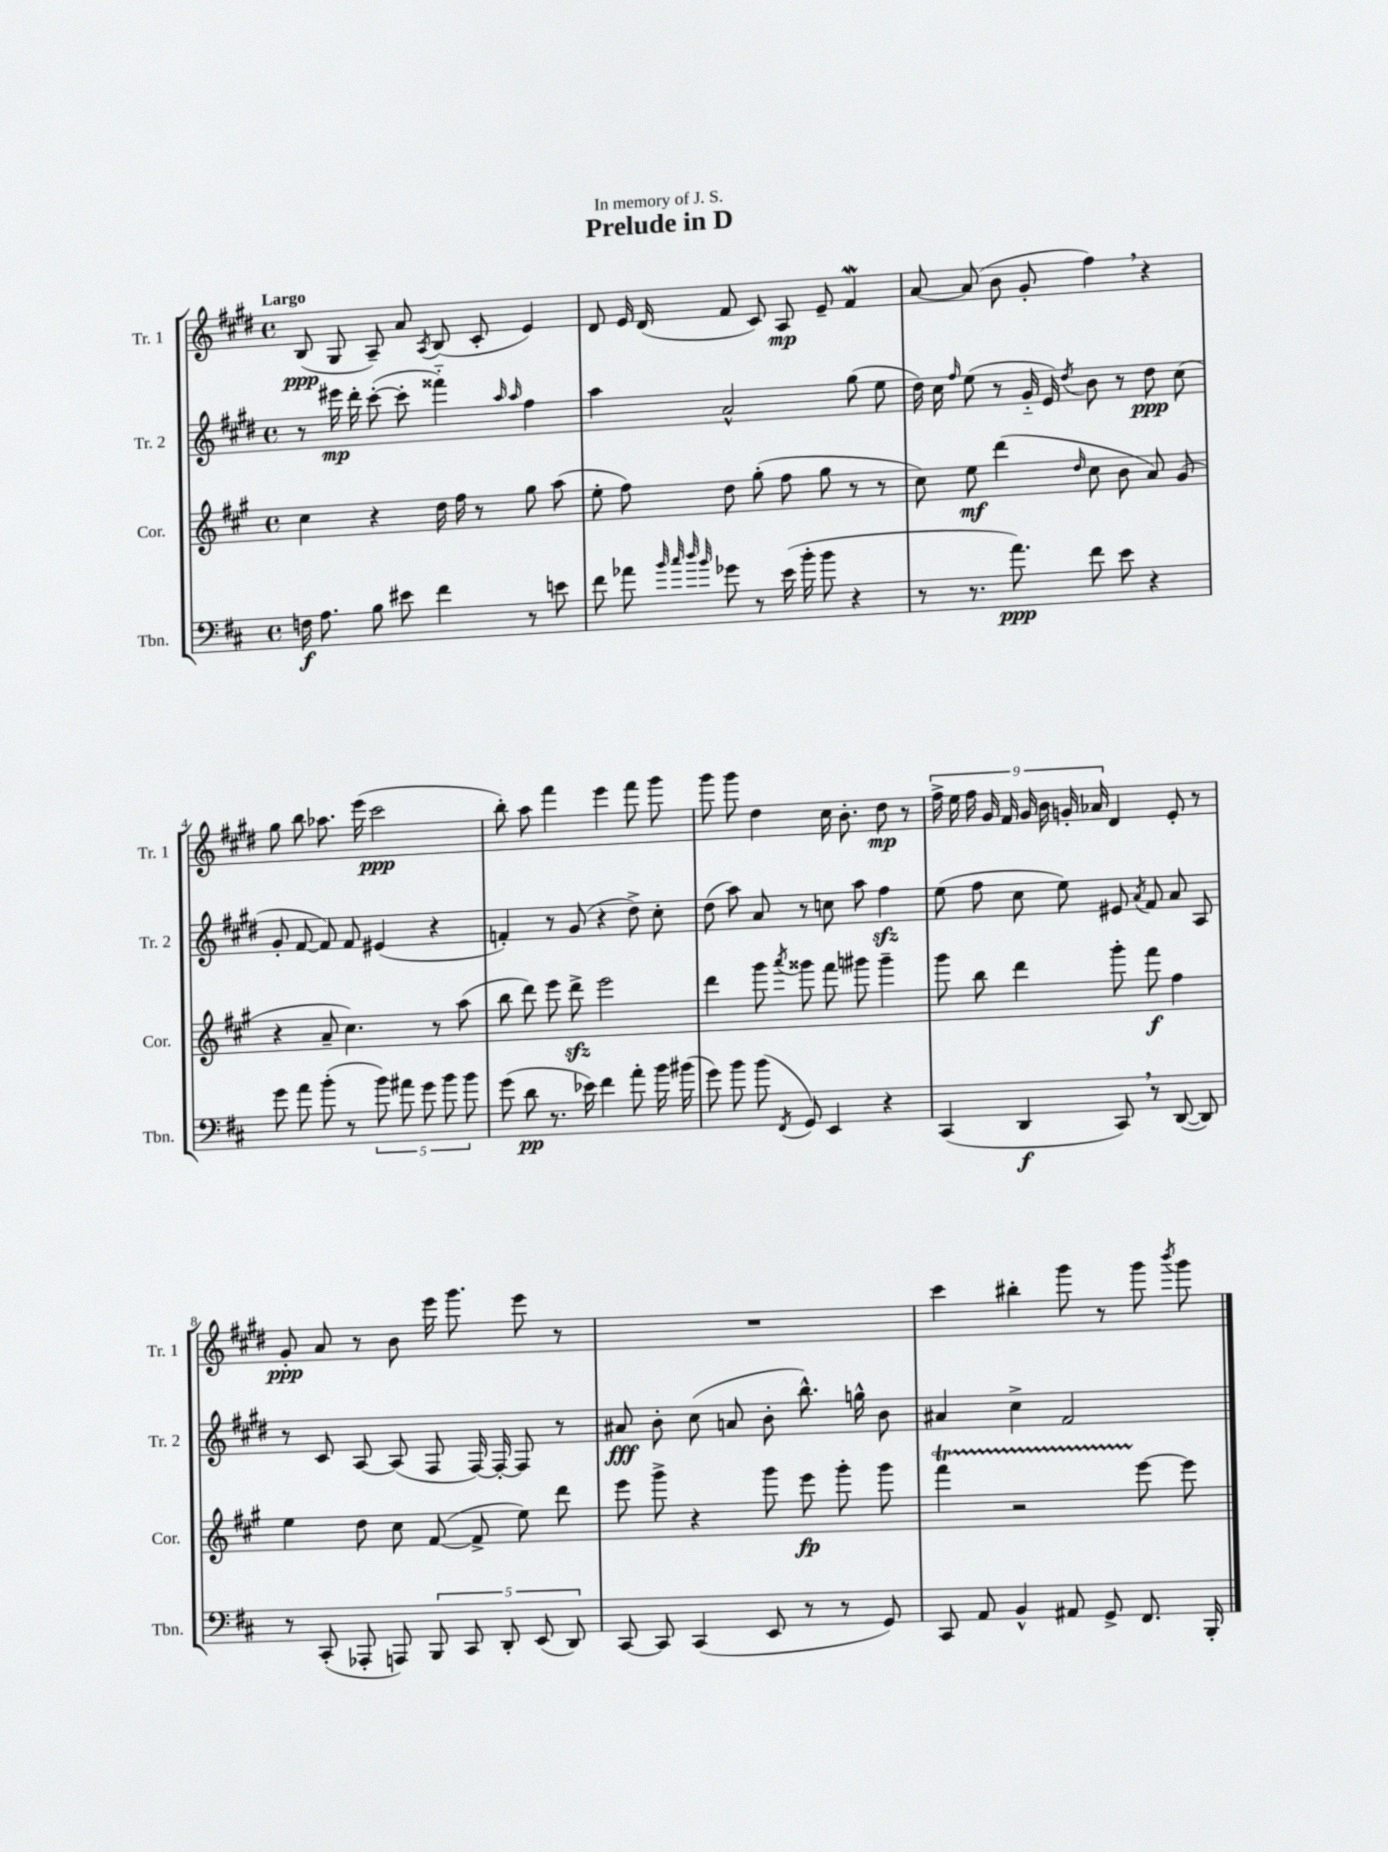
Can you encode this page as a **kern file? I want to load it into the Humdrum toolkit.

**kern	**dynam	**kern	**dynam	**kern	**dynam	**kern	**dynam
*part4	*part4	*part3	*part3	*part2	*part2	*part1	*part1
*staff4	*staff4	*staff3	*staff3	*staff2	*staff2	*staff1	*staff1
*I"Tbn.	*	*I"Cor.	*	*I"Tr. 2	*	*I"Tr. 1	*
*I'Tbn.	*	*I'Cor.	*	*I'Tr. 2	*	*I'Tr. 1	*
*clefF4	*	*clefG2	*	*clefG2	*	*clefG2	*
*k[f#c#]	*	*k[f#c#g#]	*	*k[f#c#g#d#]	*	*k[f#c#g#d#]	*
*M4/4	*	*M4/4	*	*M4/4	*	*M4/4	*
*met(c)	*	*met(c)	*	*met(c)	*	*met(c)	*
=1	=1	=1	=1	=1	=1	=1	=1
!	!	!	!	!	!	!LO:TX:a:B:t=Largo	!
16Fn\	f	4cc#\	.	8r	.	(8B/	ppp
8.A\	.	.	.	.	.	.	.
.	.	.	.	16eee#X\	mp	8G#/	.
.	.	.	.	16ddd#'\	.	.	.
8B\	.	4r	.	([8ccc#'\	.	8A~/)	.
8e#X\	.	.	.	8ccc#'\]	.	8a/	.
.	.	.	.	.	.	8qA/	.
4f#\	.	16dd\	.	4fff##X\)	.	(8B/	.
.	.	16ff#\	.	.	.	.	.
.	.	8r	.	.	.	8c#'/	.
.	.	.	.	16qqaa/	.	.	.
.	.	.	.	16qqaa/	.	.	.
8r	.	8gg#\	.	4ff#\	.	4e/)	.
8en\	.	(8aa\	.	.	.	.	.
=2	=2	=2	=2	=2	=2	=2	=2
8f#\	.	8ee'\	.	4aa\	.	8d#/	.
8a-X\	.	8ff#\)	.	.	.	16e/	.
.	.	.	.	.	.	(16d#/	.
32qqb/	.	.	.	.	.	.	.
32qqcc#/	.	.	.	.	.	.	.
32qqdd/	.	.	.	.	.	.	.
32qqb/	.	.	.	.	.	.	.
8g-X\	.	8dd\	.	2a^^/	.	8f#/	.
8r	.	(8gg#'\	.	.	.	8c#/)	.
(16e\	.	8ff#\	.	.	.	8A/	mp
16b'\	.	.	.	.	.	.	.
8b\	.	8gg#\	.	.	.	8e~/	.
4r	.	8r	.	(8gg#\	.	4f#W/	.
.	.	8r	.	8ee\	.	.	.
=3	=3	=3	=3	=3	=3	=3	=3
8r	.	8cc#\)	.	16dd#\)	.	[8a/	.
.	.	.	.	16cc#\	.	.	.
.	.	.	.	16qqff#/	.	.	.
8.r	.	8ee\	mf	(8ee\	.	(8a/]	.
.	.	(4ddd\	.	8r	.	8b\	.
8.a\)	ppp	.	.	.	.	.	.
.	.	.	.	16g#/	.	8g#'/	.
.	.	.	.	16e/)	.	.	.
.	.	16qqdd/	.	8qdd#/	.	.	.
8f#\	.	8cc#\	.	8b\	.	4ff#,\)	.
8e\	.	8b\	.	8r	.	.	.
4r	.	8a/)	.	8dd#\	ppp	4r	.
.	.	(8g#/	.	(8cc#\	.	.	.
!!LO:LB:g=z
=4	=4	=4	=4	=4	=4	=4	=4
8g\	.	4r	.	8g#'/	.	8gg#\	.
8a\	.	.	.	[8f#/	.	8bb\	.
(8b'\	.	8a~/	.	8f#/])	.	8.aa-X\	.
8r	.	4.cc#\)	.	8f#/	.	.	.
.	.	.	.	.	.	(16eee\	.
10b\)	.	.	.	(4e#X/	.	2ccc#\	ppp
10a#X\	.	.	.	.	.	.	.
10g\	.	.	.	.	.	.	.
.	.	8r	.	4r	.	.	.
10b\	.	.	.	.	.	.	.
.	.	(8aa\	.	.	.	.	.
10b\	.	.	.	.	.	.	.
=5	=5	=5	=5	=5	=5	=5	=5
(8g\	.	8bb\	.	4fn'/)	.	8bb'\)	.
8d\	pp	8ddd\)	.	.	.	8aa\	.
8.r	.	8eee\	.	8r	.	4fff#\	.
.	.	8dddzz^\	.	(8g#/	.	.	.
16e-X\)	.	.	.	.	.	.	.
4f#\	.	2eee\	.	4r	.	4eee\	.
8a'\	.	.	.	8dd#^\)	.	8fff#\	.
16b\	.	.	.	8cc#'\	.	8ggg#\	.
(16b#X\	.	.	.	.	.	.	.
=6	=6	=6	=6	=6	=6	=6	=6
8g\)	.	4ddd\	.	(8dd#\	.	8ggg#\	.
8b\	.	.	.	8aa\)	.	8ggg#\	.
(8b\	.	8ggg#\	.	8a/	.	4dd#\	.
8qFF#/	.	8qaaa/	.	.	.	.	.
8GG/)	.	8ggg##X\	.	8r	.	.	.
4EE/	.	8fff#\	.	8ccn\	.	16cc#\	.
.	.	.	.	.	.	8.b'\	.
.	.	8ggg#X\	.	8aa\	.	.	.
4r	.	4ggg#~\	.	4ff#zz\	.	8dd#\	mp
.	.	.	.	.	.	8r	.
=7	=7	=7	=7	=7	=7	=7	=7
(4CC#/	.	8ggg#\	.	(8ee\	.	18ff#^\	.
.	.	.	.	.	.	18ee\	.
.	.	.	.	.	.	18ff#\	.
.	.	8bb\	.	8ff#\	.	.	.
.	.	.	.	.	.	18g#/	.
.	.	.	.	.	.	18f#/	.
4DD/	f	4ddd\	.	8cc#\	.	.	.
.	.	.	.	.	.	18g#/	.
.	.	.	.	.	.	18b\	.
.	.	.	.	8ee\)	.	.	.
.	.	.	.	.	.	18gn'/	.
.	.	.	.	.	.	18a-X/	.
8CC#,/)	.	8ggg#'\	.	8e#X/	.	4d#/	.
.	.	.	.	8qa/	.	.	.
8r	.	8fff#\	f	8f#/	.	.	.
([8DD/	.	4ff#\	.	8a/	.	8e'/	.
8DD/])	.	.	.	8A/	.	8r	.
!!LO:LB:g=z
=8	=8	=8	=8	=8	=8	=8	=8
8r	.	4ee\	.	8r	.	8g#'/	ppp
(8CC#'/	.	.	.	8c#/	.	8a/	.
8AAA-X'/	.	8dd\	.	[8A/	.	8r	.
8AAAn/)	.	8cc#\	.	(8A/]	.	8b\	.
10BBB/	.	([8f#/	.	8F#/	.	16eee\	.
.	.	.	.	.	.	8.ggg#\	.
10CC#/	.	.	.	.	.	.	.
.	.	8f#^/]	.	[16F#/)	.	.	.
.	.	.	.	16F#'/_	.	.	.
10DD'/	.	.	.	.	.	.	.
.	.	8ee\)	.	8F#/]	.	8eee\	.
(10EE/	.	.	.	.	.	.	.
.	.	8ddd\	.	8r	.	8r	.
10DD/)	.	.	.	.	.	.	.
=9	=9	=9	=9	=9	=9	=9	=9
[8CC#/	.	8eee\	.	8a#X/	fff	1r	.
8CC#/]	.	8ggg#^\	.	8b'\	.	.	.
(4CC#/	.	4r	.	(8cc#\	.	.	.
.	.	.	.	8an/	.	.	.
8EE/	.	8ggg#\	.	8b'\	.	.	.
8r	.	8eee\	fp	8.bb^^\)	.	.	.
8r	.	8ggg#'\	.	.	.	.	.
.	.	.	.	16ggn^^\	.	.	.
8GG/)	.	8ggg#\	.	8b\	.	.	.
=10	=10	=10	=10	=10	=10	=10	=10
8CC#/	.	4fff#T\	.	4a#X/	.	4ccc#\	.
8AA/	.	.	.	.	.	.	.
4BB^^/	.	2r	.	4cc#^\	.	4bb#X'\	.
8AA#X/	.	.	.	2f#/	.	8ggg#\	.
8GG^/	.	.	.	.	.	8r	.
8.FF#/	.	[8eee\	.	.	.	8ggg#\	.
.	.	.	.	.	.	8qbbb/	.
.	.	8eee\]	.	.	.	8ggg#\	.
16BBB'/	.	.	.	.	.	.	.
==	==	==	==	==	==	==	==
*-	*-	*-	*-	*-	*-	*-	*-
